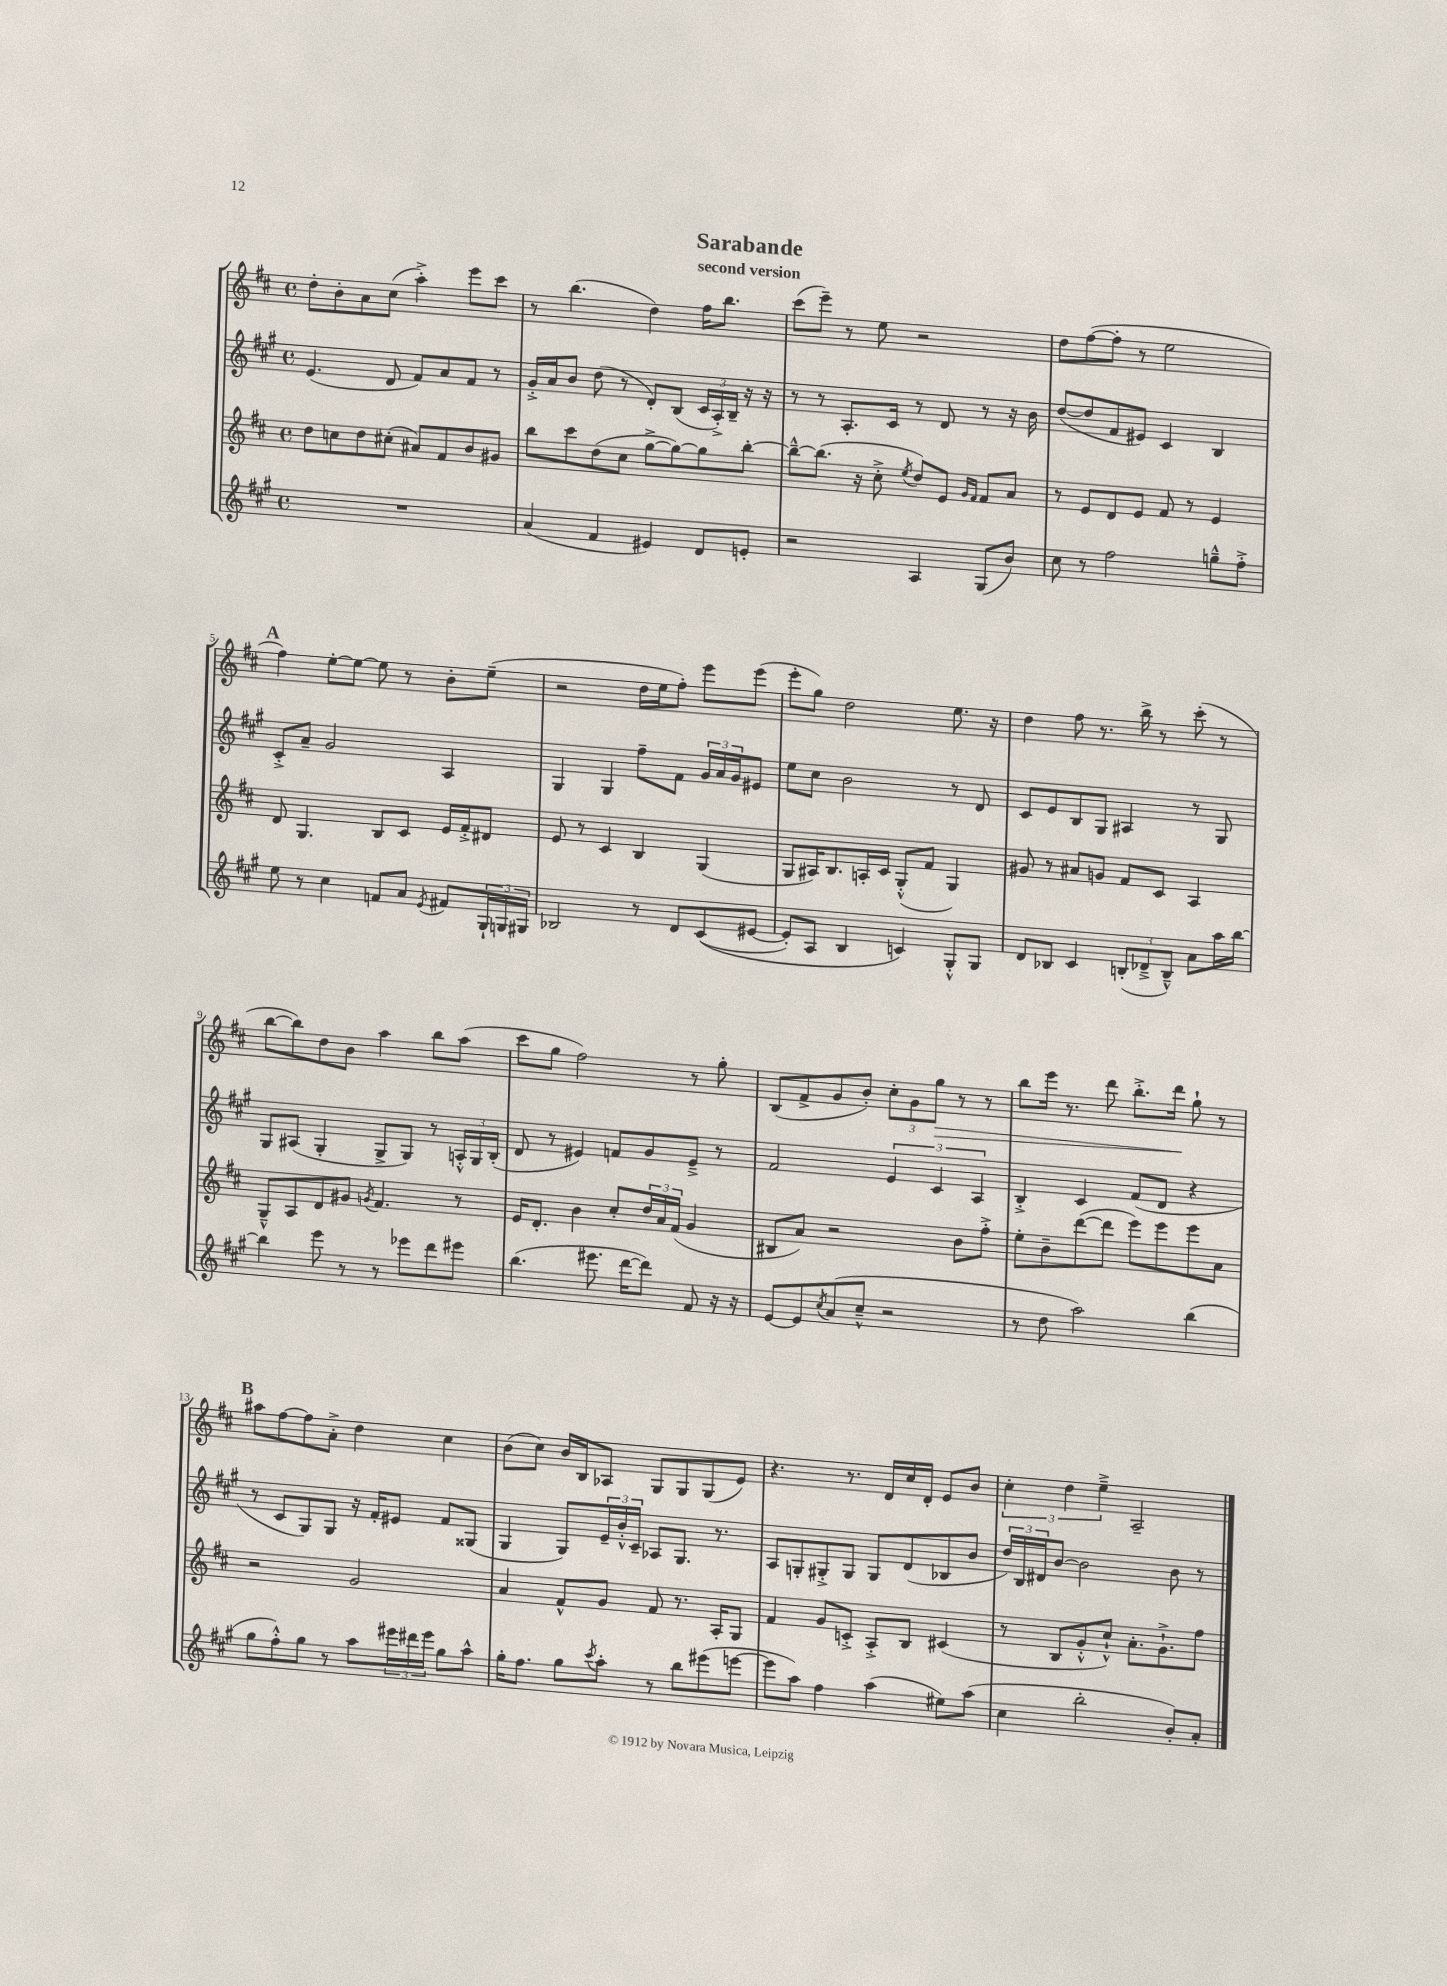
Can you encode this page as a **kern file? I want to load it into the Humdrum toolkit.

**kern	**kern	**kern	**kern
*staff4	*staff3	*staff2	*staff1
*clefG2	*clefG2	*clefG2	*clefG2
*k[f#c#g#]	*k[f#c#]	*k[f#c#g#]	*k[f#c#]
*M4/4	*M4/4	*M4/4	*M4/4
*met(c)	*met(c)	*met(c)	*met(c)
1r	8dd	(4.e	8dd'
.	8cc	.	8b'
.	8dd	.	8a
.	(8cc#'	8d	(8cc#
.	8a#)	8f#)	4aa'^)
.	8f#	8a	.
.	8b	8f#	8eee
.	8g#	8r	8ccc#
=	=	=	=
(4a	8bb	16g#'^	8r
.	.	16a	.
.	8ccc#	8b	(4.bb
4f#	(8dd	(8dd	.
.	8cc#	8r	.
4e#)	[8gg^	8d')	4dd)
.	8gg_)	(8B	.
8d	8gg]	24c#	16ff#
.	.	24A'^)	.
.	.	.	8.bb
.	.	24B~	.
8e'	[8bb'	16r	.
.	.	16r	.
=	=	=	=
2r	8bb~^^_	8r	(8ccc#
.	(8.bb]	8r	8eee~)
.	.	8.A'	8r
.	16r	.	.
.	8cc#'^	.	8ee
.	.	16c#	.
.	8qee	.	.
4A	8dd)	8r	2r
.	8e	8d	.
.	16qqg	.	.
.	16qqf#	.	.
(8G#	8f#	8r	.
8b)	8a	16r	.
.	.	16b	.
=	=	=	=
8cc#	8r	([8dd	8dd
8r	8e	8dd]	([8ff#
2ff#	8d	8f#	8ff#']
.	8e	8e#)	8r
.	8f#	4c#	2ee
.	8r	.	.
8gg~^^	4e	4B	.
8ff#'^	.	.	.
=	=	=	=
8ee	8d	8c#'^	4ff#)
8r	4.G	8a~	.
4cc#	.	2g#	[8ee'
.	.	.	8ee_
8f	8B	.	8ee]
8a	8c#	.	8r
8qe	.	.	.
8f#	16e	4A	8b'
.	16f#'^	.	.
24G#`	8d#	.	(8ee~
24G	.	.	.
24G#	.	.	.
=	=	=	=
2B-	8e	4G#	2r
.	8r	.	.
.	4c#	4G#	.
8r	4B	8ff#~	16dd
.	.	.	16ee
8d	.	8f#	8ff#')
&((8c#	(4G	24g#	8eee
.	.	24a	.
.	.	24g#	.
[8e#	.	8e#	(8eee
=	=	=	=
8e#'])	8G	8ee	8eee'
8A	16A#)	8cc#	8gg)
.	8.B	.	.
4B	.	2b	2dd
.	16A'	.	.
.	16c#	.	.
4c&)	(8G'^^	.	.
.	8f#	.	.
8G#'^^	4G)	8r	8.ee
8G#	.	8d	.
.	.	.	16r
=	=	=	=
8d	8g#	8c#	4dd
8B-	8r	8e	.
4c#	8a#	8B	8ff#
.	8g	8G#	8.r
(12B'	8f#	4A#	.
.	.	.	16bb^
12d-~^	.	.	.
.	8c#	.	8r
12B~^^)	.	.	.
8a	4A	8r	(8ccc#'
16aa	.	8G#	8r
[16bb	.	.	.
=	=	=	=
4bb]	8G~^^	8G#	[8bb
.	8A	(8A#	8bb])
8eee	8d	4G#'	8dd
8r	8g#	.	8b
.	8qg	.	.
8r	4.f#	8G#^	4aa
8eee-	.	8G#)	.
8ddd	.	8r	8bb
8eee#	8r	24A'^^	(8aa
.	.	24G#	.
.	.	(24B'	.
=	=	=	=
(4.bb	16e	8d	8ccc#
.	8.d'	.	.
.	.	8r	8gg
.	4b	4e#)	2ff#)
8.eee#	.	.	.
.	8cc#'	8f	.
[16ddd	.	.	.
8ddd])	24dd	8g#	.
.	24a	.	.
.	(24f#	.	.
8f#	4g	8e#~^	8r
16r	.	8r	8gg'
16r	.	.	.
=	=	=	=
[8e	8B#	2f#	(8B
8e]	8a)	.	8f#^
8qcc#	.	.	.
(8a	2r	.	8g
8cc#~^^	.	.	8b')
2r	.	6e	12cc#'
.	.	.	12g
.	.	6c#	12gg
.	8b	.	8r
.	.	6A	.
.	8ff#'^	.	8r
=	=	=	=
8r	8ee'	4B'^	8bb
8dd	8b~	.	16eee
.	.	.	8.r
2aa)	([8ddd	4c#	.
.	8ddd]	.	8ddd
.	8eee)	(8f#	8.bb'^
.	8eee	8d	.
.	.	.	16ddd
(4bb	8eee	4r	8gg`
.	8a	.	8r
=	=	=	=
8gg#	2r	8r	8aa#
8ff#'^^)	.	8c#	[8ff#
8gg#	.	8G#)	8ff#]
8r	.	8G#	8a'^
8aa	2g	16r	4dd
.	.	16f#'	.
24eee#	.	8e#	.
24ddd#	.	.	.
24eee#	.	.	.
8gg#	.	8f#	4cc#
8aa^^	.	(8G##	.
=	=	=	=
16gg#'	4a	4G#	(8b
8.ff#	.	.	.
.	.	.	8cc#)
8gg#	8f#^^	8G#)	16b
.	.	.	16B
8qccc#	.	.	.
8aa'	8g	24e~	8A-
.	.	24b'^^	.
.	.	24c#~	.
8r	8f#	8A-	8G
8bb	8.r	8.G#	8G
(8eee#	.	.	(8G
.	16A'	8.r	.
[8eee	8G	.	8e)
=	=	=	=
8eee]	4f#	8A	4.r
8aa)	.	8G'	.
4ff#	8g	8G#'^	.
.	8c'^	8G#	8.r
(4aa	8A'^	8G#	.
.	.	.	16d
.	8B	(8d	16cc#
.	.	.	16d'
8ee#)	(4c#	8B-	8e
(8aa	.	8b	8b
=	=	=	=
4cc#	8r	24dd)	6cc#'
.	.	24B	.
.	.	24d#	.
.	8B	[8b	.
.	.	.	6dd
2bb'	8g'^^	2b]	.
.	.	.	6ee~^
.	8cc#`^^)	.	.
.	8.a'	.	2A~
.	8.g`^	.	.
8b')	.	8b	.
8a'	8ff#	8r	.
==	==	==	==
*-	*-	*-	*-
